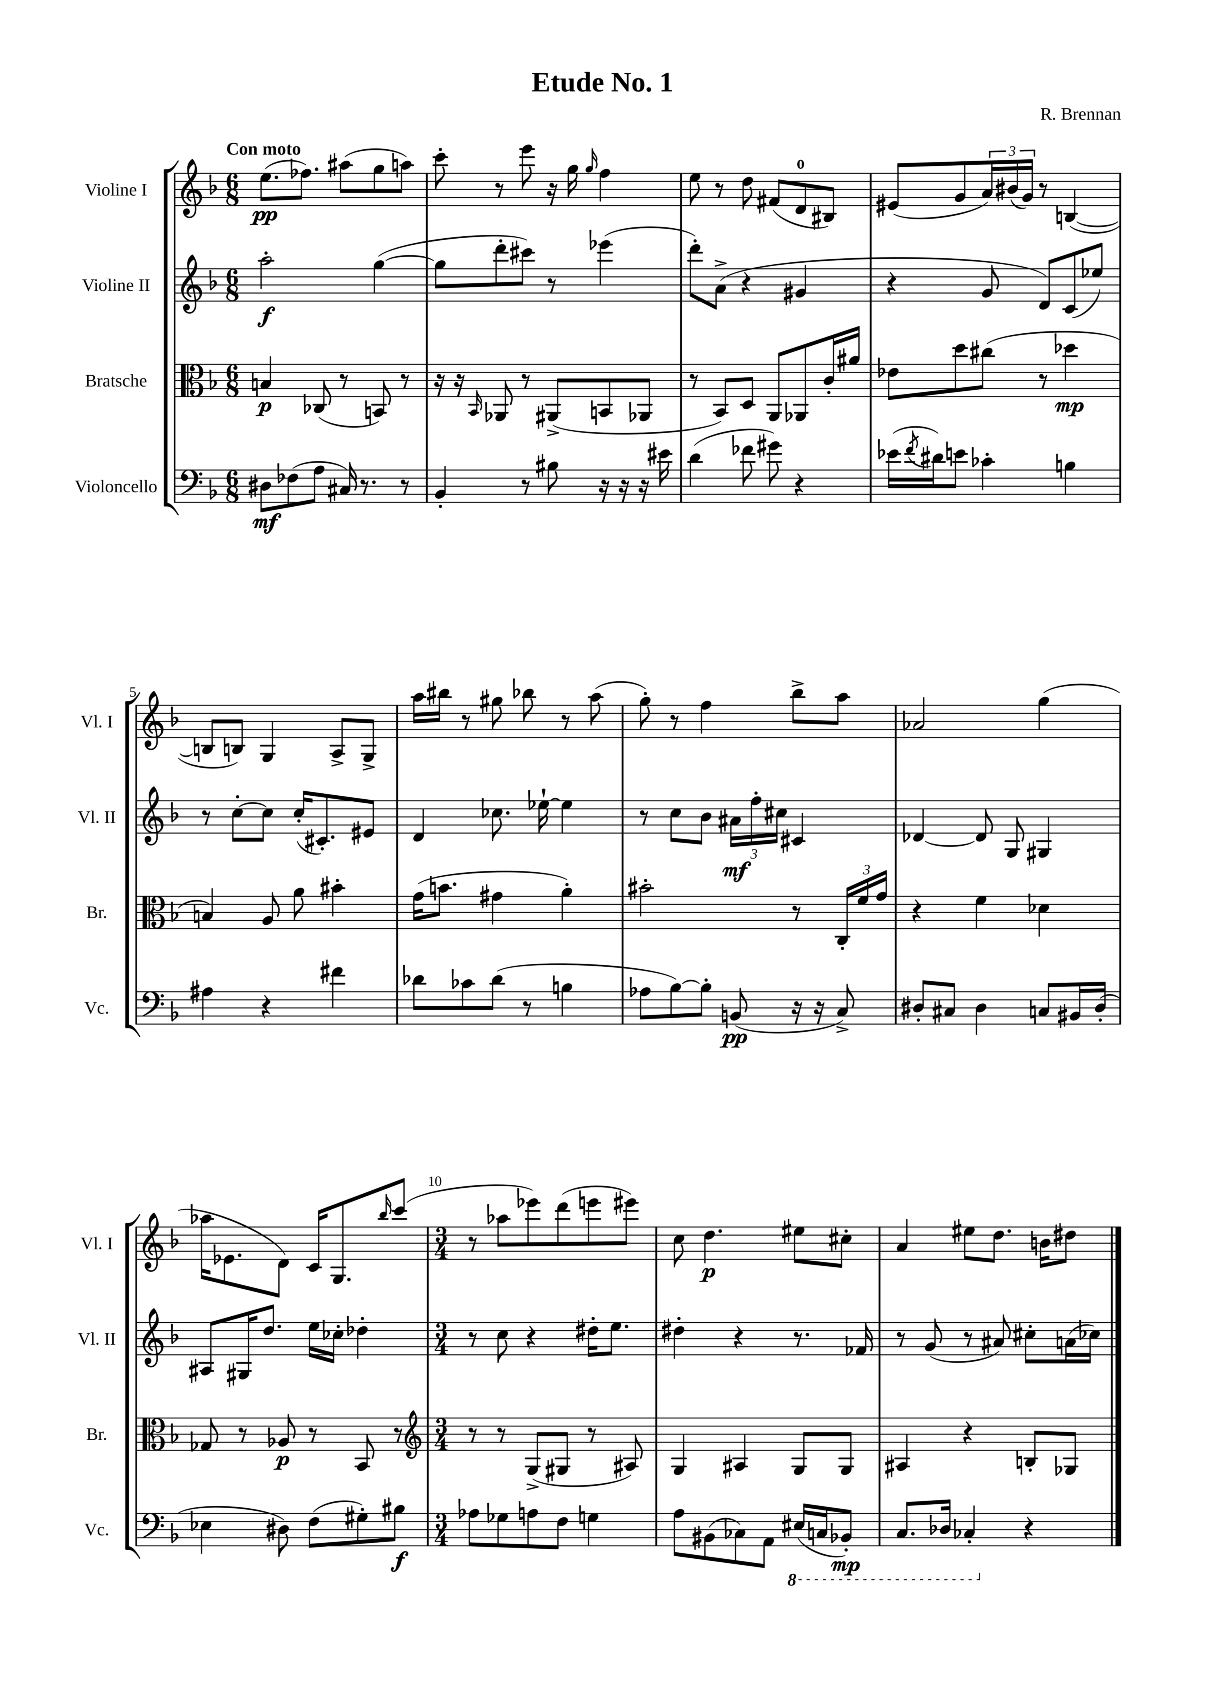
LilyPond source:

\header { title = "Etude No. 1" composer = "R. Brennan" }
<<
\new StaffGroup <<
\new Staff = "s0" \with { instrumentName = "Violine I" shortInstrumentName = "Vl. I" } {
    \clef treble \key f \major \numericTimeSignature \time 6/8 \tempo "Con moto"
    e''8.\pp( fes''8.) ais''8( g''8 a''8) |
    c'''8-. r8 e'''8 r16 g''16 \grace { g''16 } f''4 |
    e''8 r8 d''8 fis'8( d'8-0 bis8) |
    eis'8( g'8 \tuplet 3/2 { a'16) bis'16( g'16) } r8 b4~( |
    b8 b8) g4 a8-> g8-> |
    a''16 bis''16 r8 gis''8 bes''8 r8 a''8( |
    g''8-.) r8 f''4 bes''8-> a''8 |
    aes'2 g''4( |
    aes''16 ees'8. d'8) c'16 g8. \grace { bes''16 } c'''8( |
    \numericTimeSignature \time 3/4 r8 aes''8 ees'''8) d'''8( e'''8 eis'''8) |
    c''8 d''4.\p eis''8 cis''8-. |
    a'4 eis''8 d''8. b'16 dis''8 \bar "|." |
}
\new Staff = "s1" \with { instrumentName = "Violine II" shortInstrumentName = "Vl. II" } {
    \clef treble \key f \major \numericTimeSignature \time 6/8
    a''2-.\f g''4~( |
    g''8 d'''8-. cis'''8) r8 ees'''4( |
    d'''8-.) a'8->( r4 gis'4 |
    r4 g'8 d'8) c'8( ees''8) |
    r8 c''8~-. c''8 c''16-.( cis'8.-.) eis'8 |
    d'4 ces''8. ees''16~-! ees''4 |
    r8 c''8 bes'8 \tuplet 3/2 { ais'16\mf f''16-. cis''16 } cis'4 |
    des'4~ des'8 g8 gis4 |
    ais8 gis16 d''8. e''16 ces''16-. des''4-. |
    \numericTimeSignature \time 3/4 r8 c''8 r4 dis''16-. e''8. |
    dis''4-. r4 r8. fes'16 |
    r8 g'8( r8 ais'8) cis''8-. a'16( ces''16) \bar "|." |
}
\new Staff = "s2" \with { instrumentName = "Bratsche" shortInstrumentName = "Br." } {
    \clef alto \key f \major \numericTimeSignature \time 6/8
    b4\p ces8( r8 b,8) r8 |
    r16 r16 \grace { bes,16 } aes,8 r8 ais,8->( b,8 aes,8 |
    r8 bes,8) d8 a,8 aes,8 c'16-. ais'16 |
    ees'8 d''8 cis''8( r8 des''4\mp |
    b4) a8 a'8 bis'4-. |
    g'16( b'8. gis'4 a'4-.) |
    bis'2-. r8 \tuplet 3/2 { c16-. f'16 g'16 } |
    r4 f'4 des'4 |
    ges8 r8 aes8\p r8 bes,8 r8 |
    \numericTimeSignature \time 3/4 \clef treble r8 r8 g8->( gis8 r8 ais8) |
    g4 ais4 g8 g8 |
    ais4 r4 b8-. ges8 \bar "|." |
}
\new Staff = "s3" \with { instrumentName = "Violoncello" shortInstrumentName = "Vc." } {
    \clef bass \key f \major \numericTimeSignature \time 6/8
    dis8\mf fes8( a8 cis16) r8. r8 |
    bes,4-. r8 bis8 r16 r16 r16 eis'16 |
    d'4( fes'8 gis'8) r4 |
    ees'16( \acciaccatura { f'8 } dis'16) e'8 ces'4-. b4 |
    ais4 r4 fis'4 |
    des'8 ces'8 des'8( r8 b4 |
    aes8 bes8~) bes8-. b,8\pp( r16 r16 c8->) |
    dis8-. cis8 dis4 c8 bis,16 dis16-.( |
    ees4 dis8) f8( gis8-.) bis8\f |
    \numericTimeSignature \time 3/4 aes8 ges8 a8 f8 g4 |
    a8 bis,8( ces8) a,8 \ottava #-1 eis,16( c,!16 bes,,!8-.\mp) |
    c,8. des,16 ces,4-. \ottava #0 r4 \bar "|." |
}
>>
>>
\layout { \context { \Score \override BarNumber.break-visibility = ##(#f #t #t) barNumberVisibility = #(every-nth-bar-number-visible 5) } }
